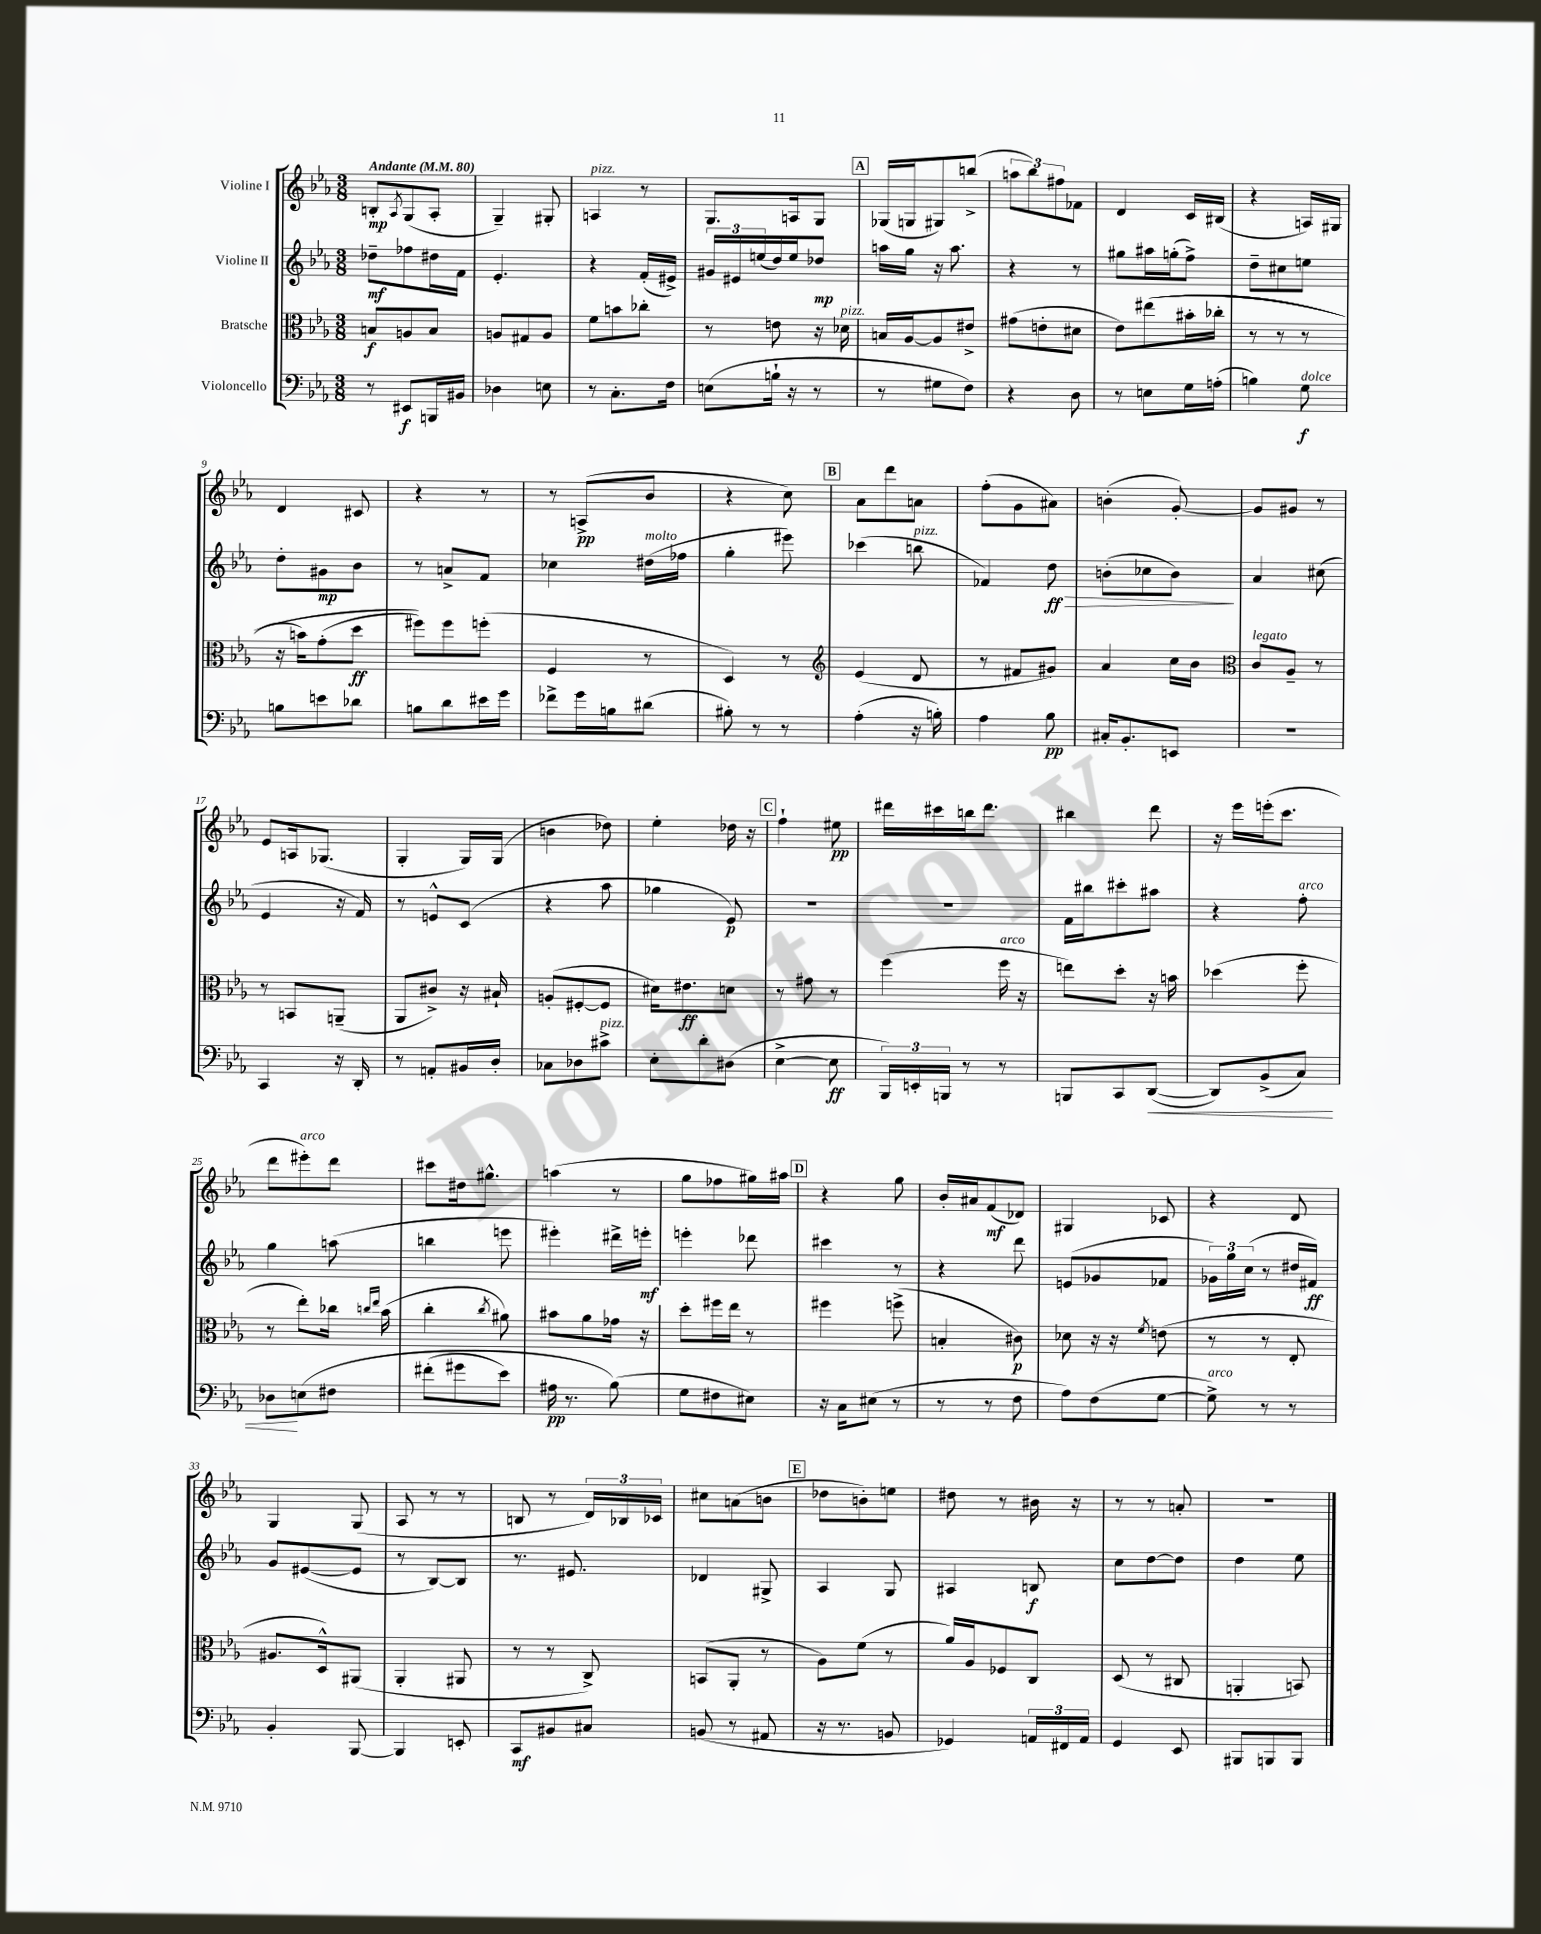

**kern	**dynam	**kern	**dynam	**kern	**dynam	**kern	**dynam
*part4	*part4	*part3	*part3	*part2	*part2	*part1	*part1
*staff4	*staff4	*staff3	*staff3	*staff2	*staff2	*staff1	*staff1
*I"Violoncello	*	*I"Bratsche	*	*I"Violine II	*	*I"Violine I	*
*clefF4	*	*clefC3	*	*clefG2	*	*clefG2	*
*k[b-e-a-]	*	*k[b-e-a-]	*	*k[b-e-a-]	*	*k[b-e-a-]	*
*M3/8	*	*M3/8	*	*M3/8	*	*M3/8	*
*MM80	*	*MM80	*	*MM80	*	*MM80	*
=1	=1	=1	=1	=1	=1	=1	=1
!	!	!	!	!	!	!LO:TX:a:B:t=Andante	!
8r	.	8Bn/L	f	8dd-X~\L	mf	8Bn'/L	mp
.	.	.	.	.	.	8qA-/	.
8EE#X/L	f	8An/	.	8ff-X\	.	(8G/	.
16BBBn/L	.	8B/J	.	16dd#X\L	.	8A-'/J	.
16BB#X/JJ	.	.	.	16f\JJ	.	.	.
=2	=2	=2	=2	=2	=2	=2	=2
4D-X\	.	8An/L	.	4.e-'/	.	4G~/)	.
.	.	8G#X/	.	.	.	.	.
8En\	.	8A/J	.	.	.	8G#X'/	.
=3	=3	=3	=3	=3	=3	=3	=3
!	!	!	!	!	!	!LO:TX:a:i:t=pizz.	!
8r	.	8f\L	.	4r	.	4An/	.
8.C'\L	.	8bn\	.	.	.	.	.
.	.	8cc-X'\J	.	(16f'/LL	.	8r	.
16F\Jk	.	.	.	16e#X^/JJ)	.	.	.
=4	=4	=4	=4	=4	=4	=4	=4
(8En\L	.	8r	.	24g#X/LL	.	8.G/L	.
.	.	.	.	24e#X/	.	.	.
.	.	.	.	(24een/	.	.	.
16Bn`\Jk	.	8en\	.	16dd/)	.	.	.
16r	.	.	.	16ee/J	.	16An/k	.
8r	.	16r	.	8dd-X/J	mp	8G/J	.
!	!	!LO:TX:a:i:t=pizz.	!	!	!	!	!
.	.	16d-X\	.	.	.	.	.
!!LO:REH:place=s1:t=A
=5	=5	=5	=5	=5	=5	=5	=5
8r	.	16Bn/LL	.	16aan\LL	.	(16G-X/LL	.
.	.	[16A-/J	.	16gg\JJ	.	16Gn/J	.
8G#X\L	.	8A-/]	.	16r	.	8G#X/)	.
.	.	.	.	8.aa\	.	.	.
8F\J)	.	8e#X^/J	.	.	.	(8bbn^/J	.
=6	=6	=6	=6	=6	=6	=6	=6
4r	.	(8g#X\L	.	4r	.	12aan\L	.
.	.	.	.	.	.	12bb-\)	.
.	.	8en'\	.	.	.	.	.
.	.	.	.	.	.	12ff#X\	.
8D\	.	8d#X\J	.	8r	.	8f-X\J	.
=7	=7	=7	=7	=7	=7	=7	=7
8r	.	8e-\L)	.	8gg#X\L	.	4d/	.
8En\L	.	((8ee#X\	.	16aa#X\L	.	.	.
.	.	.	.	(16ggn'\J	.	.	.
16G\L	.	16b#X'\L	.	8ff^\J)	.	16c/LL	.
(16An'\JJ	.	16cc-X'\JJ	.	.	.	(16B#X/JJ	.
=8	=8	=8	=8	=8	=8	=8	=8
4Bn\)	.	8r	.	8dd~\L	.	4r	.
.	.	8r	.	8cc#X\	.	.	.
!LO:TX:a:i:t=dolce	!	!	!	!	!	!	!
8G\	f	8r	.	8een\J	.	16An/LL)	.
.	.	.	.	.	.	16G#X/JJ	.
!!LO:LB:g=z
=9	=9	=9	=9	=9	=9	=9	=9
8Bn\L	.	16r	.	8dd'\L	.	4d/	.
.	.	16bn\KL)	.	.	.	.	.
8en\	.	(8g'\	.	8g#X\	mp	.	.
8d-X\J	.	8dd\J	ff	8b-\J	.	8c#X/	.
=10	=10	=10	=10	=10	=10	=10	=10
8Bn\L	.	8ff#X\L))	.	8r	.	4r	.
8d\	.	8ff#\	.	8an^/L	.	.	.
16e#X\L	.	(8ffn'\J	.	8f/J	.	8r	.
16g\JJ	.	.	.	.	.	.	.
=11	=11	=11	=11	=11	=11	=11	=11
8f-X^\L	.	4F/	.	4cc-X\	.	8r	.
16g\L	.	.	.	.	.	(8An^/L	pp
16Bn\J	.	.	.	.	.	.	.
!	!	!	!	!LO:TX:a:i:t=molto	!	!	!
(8d#X\J	.	8r	.	(16dd#X\LL	.	8b-/J	.
.	.	.	.	16ff-X\JJ	.	.	.
=12	=12	=12	=12	=12	=12	=12	=12
8B#X'\)	.	4D/)	.	4gg'\	.	4r	.
8r	.	.	.	.	.	.	.
8r	.	8r	.	8eee#X\)	.	8cc\)	.
!!LO:REH:place=s1:t=B
=13	=13	=13	=13	=13	=13	=13	=13
*	*	*clefG2	*	*	*	*	*
(4A-'\	.	(4e-/	.	(4ccc-X\	.	8a-\L	.
.	.	.	.	.	.	8ddd\	.
!	!	!	!	!LO:TX:a:i:t=pizz.	!	!	!
16r	.	8d/	.	8bbn\	.	8an\J	.
16Bn'\)	.	.	.	.	.	.	.
=14	=14	=14	=14	=14	=14	=14	=14
4A-\	.	8r	.	4f-X/)	.	(8ff'\L	.
.	.	8f#X/L	.	.	.	8g\	.
!	!	!	!	!	!LO:HP:b	!	!
8B-\	pp	8g#X/J)	.	8dd\	> ff	8a#X\J)	.
=15	=15	=15	=15	=15	=15	=15	=15
16C#X'/KL	.	4a-/	.	(8bn'\L	.	(4bn'\	.
8.BB-'/	.	.	.	.	.	.	.
.	.	.	.	8cc-X\	.	.	.
8EEn/J	.	16cc\LL	.	8b\J)	.	[8g'/)	.
.	.	16b-\JJ	.	.	.	.	.
.	.	.	.	.	]	.	.
=16	=16	=16	=16	=16	=16	=16	=16
*	*	*clefC3	*	*	*	*	*
!	!	!LO:TX:a:i:t=legato	!	!	!	!	!
4.r	.	8c/L	.	4a-/	.	8g/L]	.
.	.	8A-~/J	.	.	.	8g#X/J	.
.	.	8r	.	(8cc#X\	.	8r	.
!!LO:LB:g=z
=17	=17	=17	=17	=17	=17	=17	=17
4CC/	.	8r	.	4e-/	.	8e-/L	.
.	.	8BBn/L	.	.	.	16An/k	.
.	.	.	.	.	.	(8.G-X/J	.
16r	.	(8AAn~/J	.	16r	.	.	.
16DD'/	.	.	.	16f/)	.	.	.
=18	=18	=18	=18	=18	=18	=18	=18
8r	.	8AA-/L	.	8r	.	4G'/	.
8AAn'/L	.	8c#X^/J)	.	8en^^/L	.	.	.
16BB#X/L	.	16r	.	(8c/J	.	16G/LL)	.
16D'/JJ	.	16B#X`/	.	.	.	(16G/JJ	.
=19	=19	=19	=19	=19	=19	=19	=19
8C-X\L	.	(8An'/L	.	4r	.	4bn\	.
8D-X\	.	[8F#X'/	.	.	.	.	.
!LO:TX:a:i:t=pizz.	!	!	!	!	!	!	!
8c#X^\J	.	8F#/J]	.	8aa-\	.	8dd-X\)	.
=20	=20	=20	=20	=20	=20	=20	=20
8E-'\L	.	16d#X\KL)	.	4gg-X\	.	4ee-'\	.
.	.	8.e#X\	ff	.	.	.	.
8d'\	.	.	.	.	.	.	.
(8D#X\J	.	8dn\J	.	8e-/)	p	16dd-X\	.
.	.	.	.	.	.	16r	.
!!LO:REH:place=s1:t=C
=21	=21	=21	=21	=21	=21	=21	=21
[4E-^\	.	8r	.	4.r	.	4ff`\	.
.	.	8g#X\	.	.	.	.	.
8E-\]	ff	8r	.	.	.	8ee#X\	pp
=22	=22	=22	=22	=22	=22	=22	=22
24BBB-/LL)	.	(4ff\	.	4.r	.	16ddd#X\LL	.
24EEn'/	.	.	.	.	.	.	.
.	.	.	.	.	.	16ccc#X\	.
24BBBn/JJ	.	.	.	.	.	.	.
8r	.	.	.	.	.	16bbn\J	.
.	.	.	.	.	.	8.ddd#\J	.
!	!	!LO:TX:a:i:t=arco	!	!	!	!	!
8r	.	16ff\	.	.	.	.	.
.	.	16r	.	.	.	.	.
=23	=23	=23	=23	=23	=23	=23	=23
8BBBn/L	.	8een\L)	.	16f\LL	.	4bb#X\	.
.	.	.	.	16bb#X\J	.	.	.
8CC/	.	8dd'\J	.	8ccc#X'\	.	.	.
!	!LO:HP:b	!	!	!	!	!	!
([8DD/J	<	16r	.	8aa#X\J	.	8ddd\	.
.	.	16bn\	.	.	.	.	.
=24	=24	=24	=24	=24	=24	=24	=24
8DD/L])	.	(4dd-X\	.	4r	.	16r	.
.	.	.	.	.	.	16eee-\LL	.
(8BB-^/	.	.	.	.	.	(16eeen'\J	.
.	.	.	.	.	.	8.ccc\J	.
!	!	!	!	!LO:TX:a:i:t=arco	!	!	!
8C/J)	.	8ff'\	.	8ff'\	.	.	.
!!LO:LB:g=z
=25	=25	=25	=25	=25	=25	=25	=25
8D-X\L	.	8r	.	4gg\	.	8ddd\L	.
!	!	!	!	!	!	!LO:TX:a:i:t=arco	!
(8En\	[	8ee-'\L)	.	.	.	8eee#X'\)	.
8F#X\J	.	16cc-X\Jk	.	(8aan\	.	8ddd\J	.
.	.	16qqccn/LL	.	.	.	.	.
.	.	16qqee-/JJ	.	.	.	.	.
.	.	(16b-\	.	.	.	.	.
=26	=26	=26	=26	=26	=26	=26	=26
(8f#X'\L	.	4cc'\	.	4bbn\	.	8ccc#X\L	.
8g#X\	.	.	.	.	.	16dd#X\k	.
.	.	.	.	.	.	8.gg#X^^\J	.
.	.	8qcc/	.	.	.	.	.
8e-\J)	.	8a#X\)	.	8eeen\	.	.	.
=27	=27	=27	=27	=27	=27	=27	=27
16A#X\	pp	8b#X\L	.	4eee#X'\)	.	(4aan\	.
8.r	.	.	.	.	.	.	.
.	.	8a-\	.	.	.	.	.
(8B-\)	.	16g-X\Jk	.	16ddd#X^\LL	.	8r	.
.	.	16r	.	16eeen'\JJ	mf	.	.
=28	=28	=28	=28	=28	=28	=28	=28
8G\L	.	8dd'\L	.	4eeen'\	.	8gg\L	.
8F#X\	.	16ff#X\L	.	.	.	8ff-X\	.
.	.	16ee-\JJ	.	.	.	.	.
8E#X\J)	.	8r	.	8ddd-X\	.	16gg#X\L)	.
.	.	.	.	.	.	16aa#X\JJ	.
!!LO:REH:place=s1:t=D
=29	=29	=29	=29	=29	=29	=29	=29
16r	.	4ff#X\	.	4ccc#X\	.	4r	.
16C\KL	.	.	.	.	.	.	.
(8E#X\J	.	.	.	.	.	.	.
8r	.	(8ffn^\	.	8r	.	8gg\	.
=30	=30	=30	=30	=30	=30	=30	=30
8r	.	4Bn'/	.	4r	.	16b-'/LL	.
.	.	.	.	.	.	16a#X/J	.
8r	.	.	.	.	.	(8f/	mf
8F\	.	8c#X\)	p	8ddd\	.	8d-X/J)	.
=31	=31	=31	=31	=31	=31	=31	=31
8A-\L)	.	8d-X\	.	(8en/L	.	4G#X/	.
(8F\	.	16r	.	8g-X/	.	.	.
.	.	16r	.	.	.	.	.
.	.	8qf/	.	.	.	.	.
[8G\J	.	(8en\	.	8f-X/J	.	8c-X/	.
=32	=32	=32	=32	=32	=32	=32	=32
!LO:TX:a:i:t=arco	!	!	!	!	!	!	!
8G^\])	.	8r	.	24g-X\LL)	.	4r	.
.	.	.	.	24gg\	.	.	.
.	.	.	.	(24cc\JJ	.	.	.
8r	.	8r	.	8r	.	.	.
8r	.	8E-'/	.	16dd#X/LL	.	8d/	.
.	.	.	.	16f#X/JJ)	ff	.	.
!!LO:LB:g=z
=33	=33	=33	=33	=33	=33	=33	=33
4BB-'/	.	8.A#X/L	.	8g/L	.	4G/	.
.	.	.	.	([8e#X/	.	.	.
.	.	16D^^/k)	.	.	.	.	.
[8BBB-/	.	(8AA#X/J	.	8e#/J]	.	(8G/	.
=34	=34	=34	=34	=34	=34	=34	=34
4BBB-/]	.	4AA-'/	.	8r	.	8A-/	.
.	.	.	.	[8B-/L)	.	8r	.
8EEn'/	.	8AA#X/	.	8B-/J]	.	8r	.
=35	=35	=35	=35	=35	=35	=35	=35
8CC/L	mf	8r	.	8.r	.	8Bn/	.
8BB#X/	.	8r	.	.	.	8r	.
.	.	.	.	8.e#X/	.	.	.
8C#X/J	.	8C^/)	.	.	.	24d/LL)	.
.	.	.	.	.	.	24B-X/	.
.	.	.	.	.	.	24c-X/JJ	.
=36	=36	=36	=36	=36	=36	=36	=36
(8BBn/	.	(8BBn/L	.	4d-X/	.	8cc#X\L	.
8r	.	8AA-'/J	.	.	.	(8an\	.
8AA#X/	.	8r	.	8G#X^/	.	8bn\J	.
!!LO:REH:place=s1:t=E
=37	=37	=37	=37	=37	=37	=37	=37
16r	.	8A-\L)	.	4A-/	.	8dd-X\L	.
8.r	.	.	.	.	.	.	.
.	.	(8f\J	.	.	.	8bn'\)	.
8BBn/	.	8r	.	8G/	.	8een\J	.
=38	=38	=38	=38	=38	=38	=38	=38
4GG-X/)	.	16a-/LL)	.	4A#X/	.	8dd#X\	.
.	.	16A-/J	.	.	.	.	.
.	.	8F-X/	.	.	.	8r	.
24AAn/LL	.	8C/J	.	8Bn/	f	16b#X\	.
24FF#X/	.	.	.	.	.	.	.
.	.	.	.	.	.	16r	.
24AA/JJ	.	.	.	.	.	.	.
=39	=39	=39	=39	=39	=39	=39	=39
4GG/	.	(8D/	.	8cc\L	.	8r	.
.	.	8r	.	[8dd\	.	8r	.
8EE-/	.	8C#X/	.	8dd\J]	.	8an'/	.
=40	=40	=40	=40	=40	=40	=40	=40
8BBB#X/L	.	4AAn'/	.	4dd\	.	4.r	.
8BBBn/	.	.	.	.	.	.	.
8BBB/J	.	8BBn/)	.	8ee-\	.	.	.
==	==	==	==	==	==	==	==
*-	*-	*-	*-	*-	*-	*-	*-
